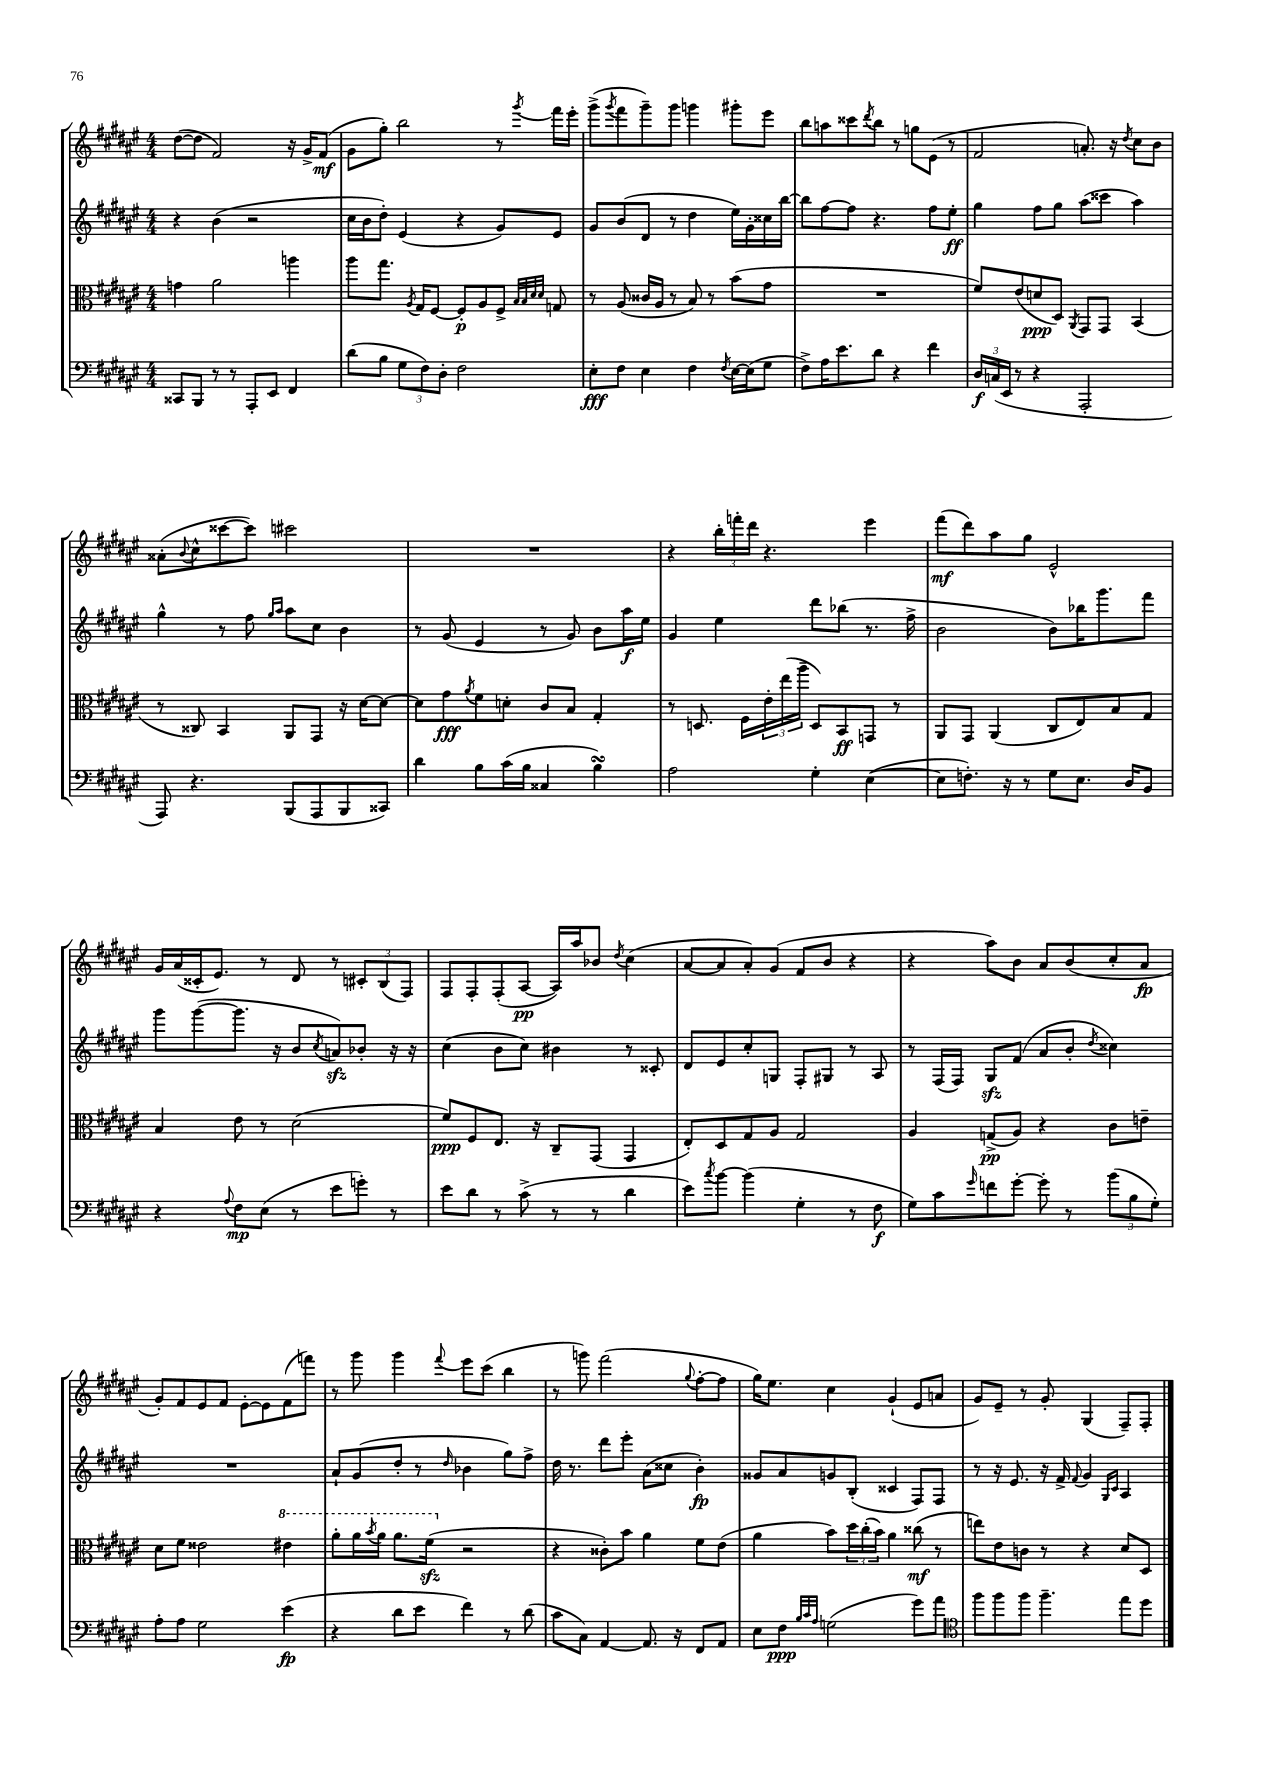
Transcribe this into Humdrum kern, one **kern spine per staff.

**kern	**dynam	**kern	**dynam	**kern	**dynam	**kern	**dynam
*part4	*part4	*part3	*part3	*part2	*part2	*part1	*part1
*staff4	*staff4	*staff3	*staff3	*staff2	*staff2	*staff1	*staff1
*clefF4	*	*clefC3	*	*clefG2	*	*clefG2	*
*k[f#c#g#d#a#e#]	*	*k[f#c#g#d#a#e#]	*	*k[f#c#g#d#a#e#]	*	*k[f#c#g#d#a#e#]	*
*M4/4	*	*M4/4	*	*M4/4	*	*M4/4	*
=61	=61	=61	=61	=61	=61	=61	=61
8CC##X/L	.	4gn\	.	4r	.	([8dd#\L	.
8BBB/J	.	.	.	.	.	8dd#\J]	.
8r	.	2a#\	.	(4b\	.	2f#/)	.
8r	.	.	.	.	.	.	.
8AAA#'/L	.	.	.	2r	.	.	.
8EE#/J	.	.	.	.	.	.	.
4FF#/	.	4aan\	.	.	.	16r	.
.	.	.	.	.	.	16g#^/KL	.
.	.	.	.	.	.	(8f#/J	mf
=62	=62	=62	=62	=62	=62	=62	=62
(8d#\L	.	8aa#\L	.	16cc#\LL	.	8g#\L	.
.	.	.	.	16b\J	.	.	.
8B\J	.	8.gg#\J	.	8dd#'\J)	.	8gg#'\J)	.
12G#\L	.	.	.	(4e#/	.	2bb\	.
.	.	8qA#/	.	.	.	.	.
.	.	16G#/KL	.	.	.	.	.
12F#\)	.	.	.	.	.	.	.
.	.	[8F#/J	.	.	.	.	.
12D#'\J	.	.	.	.	.	.	.
2F#\	.	8F#'/L]	p	4r	.	.	.
.	.	8A#/	.	.	.	.	.
.	.	8F#^/J	.	8g#/L)	.	8r	.
.	.	32qqB/LLL	.	.	.	.	.
.	.	32qqB/	.	.	.	.	.
.	.	32qqd#/	.	.	.	.	.
.	.	32qqd#/JJJ	.	.	.	8qggg#/	.
.	.	8Gn/	.	8e#/J	.	16fff#\LL	.
.	.	.	.	.	.	16eee#'\JJ	.
=63	=63	=63	=63	=63	=63	=63	=63
8E#'\L	fff	8r	.	8g#/L	.	(8ggg#^\L	.
.	.	.	.	.	.	8qggg#/	.
8F#\J	.	(8A#/	.	(8b/	.	8fff#\	.
4E#\	.	16c##X/LL	.	8d#/J	.	8ggg#~\)	.
.	.	16A#/JJ	.	.	.	.	.
.	.	8r	.	8r	.	8ggg#\J	.
4F#\	.	8B/)	.	4dd#\	.	4gggn\	.
.	.	8r	.	.	.	.	.
8qF#/	.	.	.	.	.	.	.
[16E#\LL	.	(8b\L	.	16ee#\LL)	.	8ggg#X'\L	.
(16E#\J]	.	.	.	16g#'\	.	.	.
8G#\J	.	8g#\J	.	16cc##X\	.	8eee#\J	.
.	.	.	.	[16bb\JJ	.	.	.
=64	=64	=64	=64	=64	=64	=64	=64
8F#^\L)	.	1r	.	8bb\L]	.	8bb\L	.
16A#\K	.	.	.	[8ff#\	.	8aan\	.
8.e#\	.	.	.	.	.	.	.
.	.	.	.	8ff#\J]	.	8ccc##X\	.
.	.	.	.	.	.	8qddd#/	.
8d#\J	.	.	.	4.r	.	8bb\J	.
4r	.	.	.	.	.	8r	.
.	.	.	.	.	.	8ggn\L	.
4f#\	.	.	.	8ff#\L	.	(8e#\J	.
.	.	.	.	8ee#'\J	ff	8r	.
=65	=65	=65	=65	=65	=65	=65	=65
24D#/LL	f	8f#/L)	.	4gg#\	.	2f#/	.
(24Cn/	.	.	.	.	.	.	.
24EE#/JJ	.	.	.	.	.	.	.
8r	.	(8e#/	.	.	.	.	.
4r	.	8dn/	ppp	8ff#\L	.	.	.
.	.	8D#/J)	.	8gg#\J	.	.	.
.	.	8qAA#/	.	.	.	.	.
2AAA#'/	.	8GG#/L	.	(8aa#\L	.	8.an'/)	.
.	.	8GG#/J	.	8ccc##X\J	.	.	.
.	.	.	.	.	.	16r	.
.	.	.	.	.	.	8qdd#/	.
.	.	(4BB/	.	4aa#\)	.	8cc#\L	.
.	.	.	.	.	.	8b\J	.
!!LO:LB:g=z
=66	=66	=66	=66	=66	=66	=66	=66
8AAA#/)	.	8r	.	4gg#^^\	.	(8a##X'\L	.
.	.	.	.	.	.	8qqb/	.
4.r	.	8C##X/)	.	.	.	8cc#^^\	.
.	.	4BB/	.	8r	.	[8ccc##X\	.
.	.	.	.	8ff#\	.	8ccc##\J])	.
.	.	.	.	16qqgg#/LL	.	.	.
.	.	.	.	16qqaa#/JJ	.	.	.
(8BBB/L	.	8AA#/L	.	8aa#\L	.	2ccc#X\	.
8AAA#/	.	8GG#/J	.	8cc#\J	.	.	.
8BBB/	.	16r	.	4b\	.	.	.
.	.	[16d#\KL	.	.	.	.	.
8CC##X/J)	.	8d#\J_	.	.	.	.	.
=67	=67	=67	=67	=67	=67	=67	=67
4d#\	.	8d#\L]	.	8r	.	1r	.
.	.	8g#\	fff	(8g#/	.	.	.
.	.	8qa#/	.	.	.	.	.
8B\L	.	8f#\	.	4e#/	.	.	.
(16c#\L	.	8dn'\J	.	.	.	.	.
16B\JJ	.	.	.	.	.	.	.
4C##X/	.	8c#/L	.	8r	.	.	.
.	.	8B/J	.	8g#/)	.	.	.
4BsSSs\)	.	4G#'/	.	8b\L	.	.	.
.	.	.	.	16aa#\L	f	.	.
.	.	.	.	16ee#\JJ	.	.	.
=68	=68	=68	=68	=68	=68	=68	=68
2A#\	.	8r	.	4g#/	.	4r	.
.	.	8.Dn/	.	.	.	.	.
.	.	.	.	4ee#\	.	24bb'\LL	.
.	.	.	.	.	.	24fffn'\	.
.	.	16F#\LL	.	.	.	.	.
.	.	.	.	.	.	24ddd#\JJ	.
.	.	24e#'\	.	.	.	4.r	.
.	.	(24ee#\	.	.	.	.	.
.	.	24aa#~\JJ	.	.	.	.	.
4G#'\	.	8D/L)	.	8ddd#\L	.	.	.
.	.	8BB/	ff	(8bb-X\J	.	.	.
([4E#\	.	8GGn/J	.	8.r	.	4eee#\	.
.	.	8r	.	.	.	.	.
.	.	.	.	16ff#^\	.	.	.
=69	=69	=69	=69	=69	=69	=69	=69
8E#\L]	.	8AA#/L	.	2b\	.	(8fff#\L	mf
8.Fn'\J)	.	8GG#/J	.	.	.	8ddd#\)	.
.	.	(4AA#/	.	.	.	8aa#\	.
16r	.	.	.	.	.	.	.
8r	.	.	.	.	.	8gg#\J	.
8G#\L	.	8C#/L	.	8b\L)	.	2e#^^/	.
8.E#\J	.	8E#/)	.	16bb-X\K	.	.	.
.	.	.	.	8.ggg#\	.	.	.
.	.	8B/	.	.	.	.	.
16D#/KL	.	.	.	.	.	.	.
8BB/J	.	8G#/J	.	8fff#\J	.	.	.
!!LO:LB:g=z
=70	=70	=70	=70	=70	=70	=70	=70
4r	.	4B/	.	8ggg#\L	.	16g#/LL	.
.	.	.	.	.	.	(16a#/	.
.	.	.	.	([8ggg#\	.	16c##X'/J	.
.	.	.	.	.	.	8.e#/J)	.
8qqA#/	.	.	.	.	.	.	.
8F#\L	mp	8e#\	.	8.ggg#\J]	.	.	.
(8E#\J	.	8r	.	.	.	8r	.
.	.	.	.	16r	.	.	.
8r	.	(2d#\	.	8b/L	.	8d#/	.
.	.	.	.	8qcc#/	.	.	.
8e#\L	.	.	.	8anzz/)	.	8r	.
8gn'\J)	.	.	.	8b-X'/J	.	12c#X'/L	.
.	.	.	.	.	.	(12B/	.
8r	.	.	.	16r	.	.	.
.	.	.	.	.	.	12F#/J)	.
.	.	.	.	16r	.	.	.
=71	=71	=71	=71	=71	=71	=71	=71
8e#\L	.	8f#/L)	ppp	(4cc#\	.	8F#/L	.
8d#\J	.	8F#/	.	.	.	8F#'/	.
8r	.	8.E#/J	.	8b\L	.	(8F#'/	.
(8c#^\	.	.	.	8cc#\J)	.	[8A#/J	pp
.	.	16r	.	.	.	.	.
8r	.	8C#~/L	.	4b#X\	.	16A#/LL])	.
.	.	.	.	.	.	16aa#/J	.
8r	.	(8GG#/J	.	.	.	8b-X/J	.
.	.	.	.	.	.	8qdd#/	.
4d#\	.	4GG#/	.	8r	.	(4cc#\	.
.	.	.	.	8c##X'/	.	.	.
=72	=72	=72	=72	=72	=72	=72	=72
8e#\L)	.	8E#'/L)	.	8d#/L	.	[8a#/L	.
8qcc#/	.	.	.	.	.	.	.
[8b\J	.	8D#/	.	8e#/	.	8a#/]	.
(4b\]	.	8G#/	.	8cc#'/	.	8a#'/)	.
.	.	8A#/J	.	8Gn/J	.	(8g#/J	.
4G#'\	.	2G#/	.	8F#'/L	.	8f#/L	.
.	.	.	.	8G#X/J	.	8b/J	.
8r	.	.	.	8r	.	4r	.
8F#\	f	.	.	8A#/	.	.	.
=73	=73	=73	=73	=73	=73	=73	=73
8G#\L)	.	4A#/	.	8r	.	4r	.
8c#\	.	.	.	(16F#/LL	.	.	.
.	.	.	.	16F#/JJ)	.	.	.
16qqg#/	.	.	.	.	.	.	.
8fn\	.	(8Gn^/L	pp	8G#zz/L	.	8aa#\L)	.
[8g#'\J	.	8A#/J)	.	(8f#/J	.	8b\J	.
8g#'\]	.	4r	.	8a#/L	.	8a#/L	.
8r	.	.	.	8b'/J	.	(8b/	.
.	.	.	.	8qdd#/	.	.	.
(12b\L	.	8c#\L	.	4cc##X\)	.	8cc#'/	.
12B\	.	.	.	.	.	.	.
.	.	8en~\J	.	.	.	8a#/J	fp
12G#'\J)	.	.	.	.	.	.	.
!!LO:LB:g=z
=74	=74	=74	=74	=74	=74	=74	=74
8A#'\L	.	8d#\L	.	1r	.	8g#'/L)	.
8A#\J	.	8f#\J	.	.	.	8f#/	.
2G#\	.	2e##X\	.	.	.	8e#/	.
.	.	.	.	.	.	8f#/J	.
.	.	.	.	.	.	[8e#'\L	.
.	.	.	.	.	.	8e#\]	.
*	*	*8va	*	*	*	*	*
(4e#\	fp	4ee#X\	.	.	.	(8f#\	.
.	.	.	.	.	.	8fffn\J)	.
=75	=75	=75	=75	=75	=75	=75	=75
4r	.	8aa#'\L	.	8a#`/L	.	8r	.
.	.	16aa#\L	.	(8g#/	.	8ggg#\	.
.	.	8qbb/	.	.	.	.	.
.	.	16aa#\JJ	.	.	.	.	.
8d#\L	.	8.aa#\L	.	8dd#'/J	.	4ggg#\	.
8e#\J	.	.	.	8r	.	.	.
.	.	(16ff#zz\Jk	.	.	.	.	.
.	.	.	.	16qqdd#/	.	8qqfff#/	.
*	*	*X8va	*	*	*	*	*
4f#\)	.	2r	.	4b-X\	.	8eee#\L	.
.	.	.	.	.	.	(8ccc#\J	.
8r	.	.	.	8gg#\L)	.	4bb\	.
(8d#\	.	.	.	8ff#^\J	.	.	.
=76	=76	=76	=76	=76	=76	=76	=76
8c#\L	.	4r	.	16dd#\	.	8r	.
.	.	.	.	8.r	.	.	.
8C#\J)	.	.	.	.	.	8gggn\)	.
[4AA#/	.	8c##X'\L)	.	8ddd#\L	.	(2fff#\	.
.	.	8b\J	.	8eee#'\J	.	.	.
8.AA#/]	.	4a#\	.	(8a#\L	.	.	.
.	.	.	.	8cc##X\J	.	.	.
16r	.	.	.	.	.	.	.
.	.	.	.	.	.	8qqgg#/	.
8FF#/L	.	8f#\L	.	4b'\)	fp	[8ff#'\L	.
8AA#/J	.	(8e#\J	.	.	.	8ff#\J]	.
=77	=77	=77	=77	=77	=77	=77	=77
8E#\L	.	4a#\	.	8g##X/L	.	16gg#\KL)	.
.	.	.	.	.	.	8.ee#\J	.
8F#\J	ppp	.	.	8a#/	.	.	.
32qqB/LLL	.	.	.	.	.	.	.
32qqc#/	.	.	.	.	.	.	.
32qqA#/JJJ	.	.	.	.	.	.	.
(2Gn\	.	8b\L)	.	8gn/	.	4cc#\	.
.	.	24dd#\L	.	(8B'/J	.	.	.
.	.	(24cc#'\	.	.	.	.	.
.	.	24b\JJ)	.	.	.	.	.
.	.	4a#\	.	4c##X/	.	(4g#`/	.
8g#\L)	.	(8cc##X\	mf	8F#/L)	.	8e#/L	.
8a#\J	.	8r	.	8F#/J	.	8an/J	.
=78	=78	=78	=78	=78	=78	=78	=78
*clefC4	*	*	*	*	*	*	*
8ff#\L	.	8een\L)	.	8r	.	8g#/L)	.
8ff#\	.	8e#\	.	16r	.	8e#~/J	.
.	.	.	.	8.e#/	.	.	.
8ff#\J	.	8cn\J	.	.	.	8r	.
4.ff#~\	.	8r	.	16r	.	8g#'/	.
.	.	.	.	16f#^/	.	.	.
.	.	.	.	8qqf#/	.	.	.
.	.	4r	.	4g#/	.	(4G#/	.
.	.	.	.	16qqG#/LL	.	.	.
.	.	.	.	16qqc#/JJ	.	.	.
8ee#\L	.	8d#/L	.	4A#/	.	8F#~/L)	.
8dd#\J	.	8D#/J	.	.	.	8F#'/J	.
==	==	==	==	==	==	==	==
*-	*-	*-	*-	*-	*-	*-	*-
